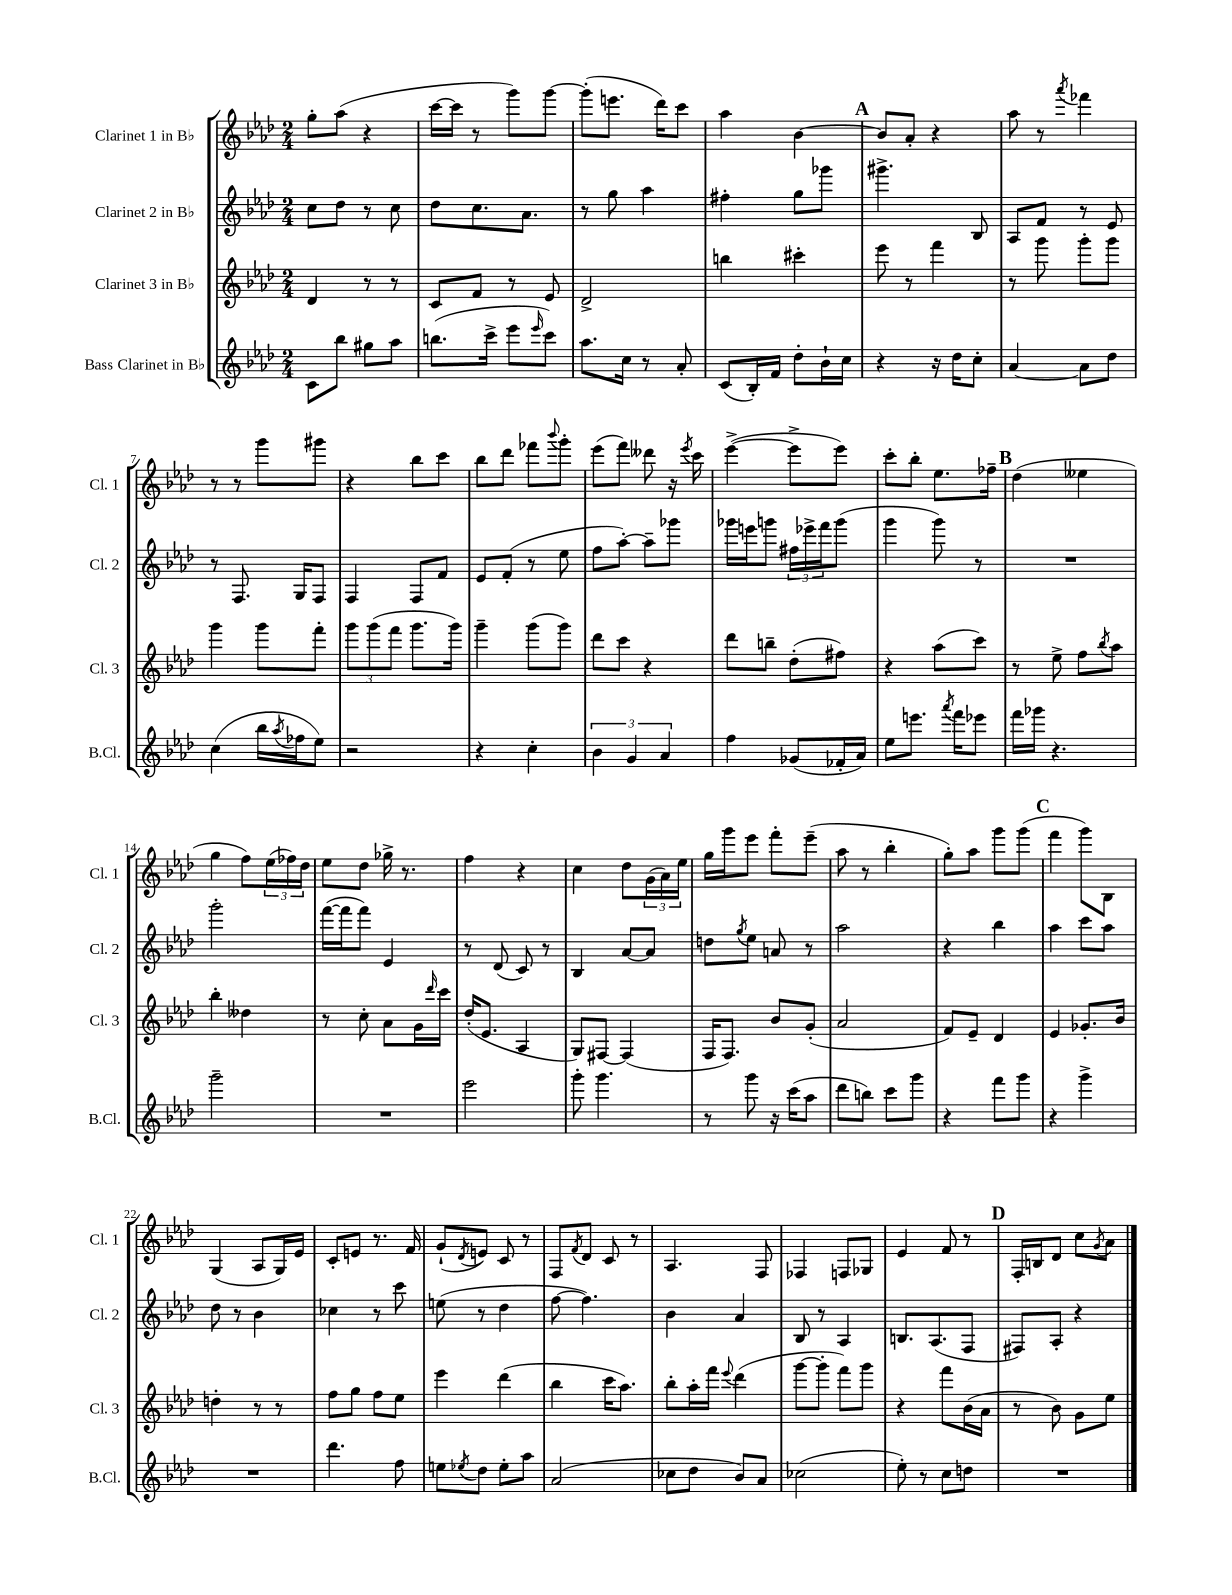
<<
\new StaffGroup <<
\new Staff = "s0" \with { instrumentName = "Clarinet 1 in Bb" shortInstrumentName = "Cl. 1" } {
    \clef treble \key aes \major \numericTimeSignature \time 2/4
    g''8-. aes''8( r4 |
    c'''16~ c'''16 r8 g'''8) g'''8~ |
    g'''8-.( e'''8. des'''16) c'''8 |
    aes''4 bes'4~ |
    \mark \markup { \bold "A" } bes'8 aes'8-. r4 |
    aes''8 r8 \acciaccatura { aes'''8 } fes'''4 |
    r8 r8 g'''8 gis'''8 |
    r4 bes''8 c'''8 |
    bes''8 des'''8 fes'''8 \appoggiatura { bes'''8 } g'''8-. |
    ees'''8( f'''8) deses'''8 r16 \acciaccatura { ees'''8 } c'''16 |
    ees'''4~->( ees'''8-> ees'''8) |
    c'''8-. bes''8-. ees''8. fes''16-- |
    \mark \markup { \bold "B" } des''4( eeses''4 |
    g''4 f''8) \tuplet 3/2 { ees''16( fes''16) des''16 } |
    ees''8 des''8 ges''16-> r8. |
    f''4 r4 |
    c''4 des''8 \tuplet 3/2 { g'16( aes'16) ees''16 } |
    g''16 g'''16 ees'''8 f'''8-. ees'''8--( |
    aes''8 r8 bes''4-. |
    g''8-.) aes''8 g'''8 g'''8( |
    \mark \markup { \bold "C" } f'''4 g'''8) bes8 |
    g4( aes8 g16) ees'16 |
    c'8-. e'8 r8. f'16 |
    g'8-!( \acciaccatura { des'8 } e'8) c'8 r8 |
    f8 \acciaccatura { f'8 } des'8 c'8 r8 |
    aes4. f8 |
    fes4 f8 ges8 |
    ees'4 f'8 r8 |
    \mark \markup { \bold "D" } f16-. b16 des'8 c''8 \acciaccatura { g'8 } aes'8 \bar "|." |
}
\new Staff = "s1" \with { instrumentName = "Clarinet 2 in Bb" shortInstrumentName = "Cl. 2" } {
    \clef treble \key aes \major \numericTimeSignature \time 2/4
    c''8 des''8 r8 c''8 |
    des''8 c''8. aes'8. |
    r8 g''8 aes''4 |
    fis''4-. g''8 ges'''8 |
    \mark \markup { \bold "A" } gis'''4.-> bes8 |
    aes8 f'8 r8 ees'8 |
    r8 f8. g16 f8 |
    f4 f8 f'8 |
    ees'8 f'8-.( r8 ees''8 |
    f''8 aes''8~-.) aes''8-- ges'''8 |
    ges'''16 e'''16 g'''8 \tuplet 3/2 { fis''16 ees'''16-> f'''16 } g'''8( |
    g'''4 g'''8) r8 |
    \mark \markup { \bold "B" } R2 |
    g'''2-. |
    f'''16~( f'''16 f'''8) ees'4 |
    r8 des'8( c'8) r8 |
    bes4 aes'8~ aes'8 |
    d''8 \acciaccatura { g''8 } ees''8 a'8 r8 |
    aes''2 |
    r4 bes''4 |
    \mark \markup { \bold "C" } aes''4 c'''8 aes''8 |
    des''8 r8 bes'4 |
    ces''4 r8 c'''8 |
    e''8( r8 des''4 |
    f''8~ f''4.) |
    bes'4 aes'4 |
    bes8 r8 aes4 |
    b8. aes8.( f8 |
    \mark \markup { \bold "D" } fis8) aes8-. r4 \bar "|." |
}
\new Staff = "s2" \with { instrumentName = "Clarinet 3 in Bb" shortInstrumentName = "Cl. 3" } {
    \clef treble \key aes \major \numericTimeSignature \time 2/4
    des'4 r8 r8 |
    c'8 f'8 r8 ees'8 |
    des'2-> |
    b''4 cis'''4-. |
    \mark \markup { \bold "A" } ees'''8 r8 f'''4 |
    r8 g'''8 g'''8-. g'''8 |
    g'''4 g'''8 f'''8-. |
    \tuplet 3/2 { g'''8 g'''8( f'''8 } g'''8. g'''16) |
    g'''4-- g'''8( g'''8) |
    des'''8 c'''8 r4 |
    des'''8 b''8-- des''8-.( fis''8) |
    r4 aes''8( c'''8) |
    \mark \markup { \bold "B" } r8 ees''8-> f''8 \acciaccatura { bes''8 } aes''8 |
    bes''4-. deses''4 |
    r8 c''8-. aes'8 g'16 \grace { des'''16 } c'''16 |
    des''16-.( ees'8. aes4 |
    g8) fis8~ fis4( |
    f16 f8.) bes'8 g'8-.( |
    aes'2 |
    f'8) ees'8-- des'4 |
    \mark \markup { \bold "C" } ees'4 ges'8.-. bes'16 |
    d''4-. r8 r8 |
    f''8 g''8 f''8 ees''8 |
    ees'''4 des'''4( |
    bes''4 c'''16 aes''8.) |
    bes''8-. aes''16-. f'''16 \appoggiatura { ees'''8 } des'''4( |
    g'''8~ g'''8-. f'''8) g'''8 |
    r4 f'''8 bes'16( aes'16 |
    \mark \markup { \bold "D" } r8 bes'8) g'8 ees''8 \bar "|." |
}
\new Staff = "s3" \with { instrumentName = "Bass Clarinet in Bb" shortInstrumentName = "B.Cl." } {
    \clef treble \key aes \major \numericTimeSignature \time 2/4
    c'8 bes''8 gis''8 aes''8 |
    b''8.( c'''16-> ees'''8 \grace { ees'''16 } c'''8) |
    aes''8. c''16 r8 aes'8-. |
    c'8( bes16-.) f'16 des''8-. bes'16-! c''16 |
    \mark \markup { \bold "A" } r4 r16 des''16 c''8-. |
    aes'4~ aes'8 des''8 |
    c''4( bes''16 \acciaccatura { aes''8 } fes''16 ees''8) |
    r2 |
    r4 c''4-. |
    \tuplet 3/2 { bes'4 g'4 aes'4 } |
    f''4 ges'8( fes'16-. aes'16) |
    ees''8 e'''8. \acciaccatura { aes'''8 } f'''16 ees'''8 |
    \mark \markup { \bold "B" } f'''16 ges'''16 r4. |
    g'''2-- |
    R2 |
    ees'''2 |
    g'''8-. g'''4. |
    r8 g'''8 r16 c'''16( aes''8 |
    des'''8 b''8) c'''8 g'''8 |
    r4 f'''8 g'''8 |
    \mark \markup { \bold "C" } r4 g'''4-> |
    R2 |
    des'''4. f''8 |
    e''8 \acciaccatura { ees''8 } des''8 ees''8-. aes''8 |
    aes'2( |
    ces''8 des''8 bes'8) aes'8 |
    ces''2( |
    ees''8-.) r8 c''8 d''8 |
    \mark \markup { \bold "D" } R2 \bar "|." |
}
>>
>>
